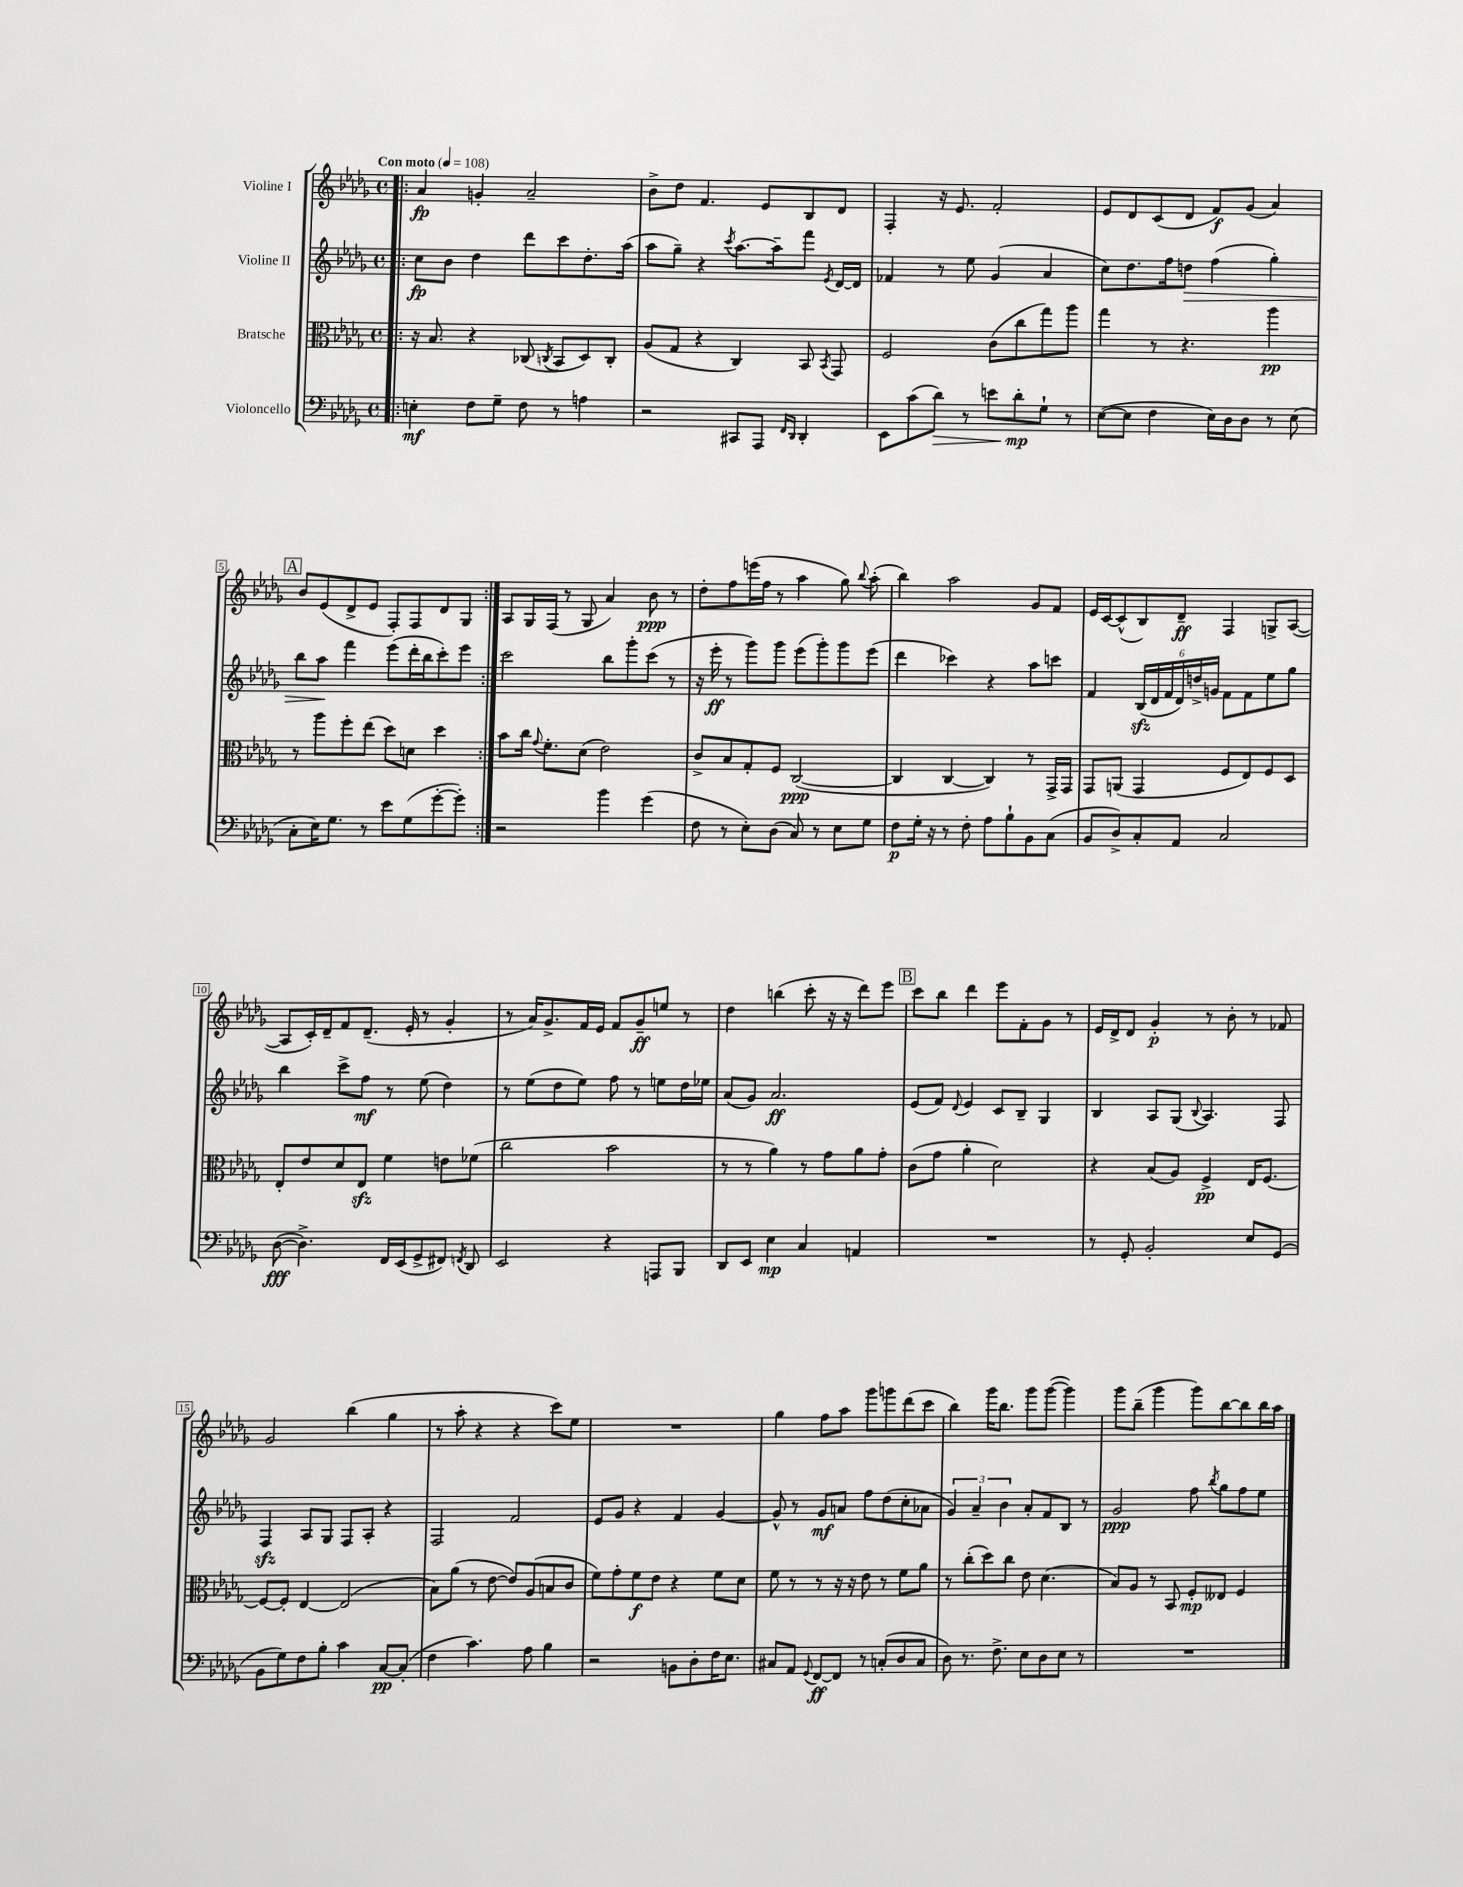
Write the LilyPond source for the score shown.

<<
\new StaffGroup <<
\new Staff = "s0" \with { instrumentName = "Violine I" } {
    \clef treble \key des \major \defaultTimeSignature \time 4/4 \tempo "Con moto" 4 = 108
    \autoBeamOff \repeat volta 2 { \bar ".|:" aes'4\fp g'4-. aes'2-- |
    bes'8[-> des''8] f'4. ees'8[ bes8 des'8] |
    f4-. r16 ees'8. f'2-. |
    ees'8[ des'8 c'8( des'8] f'8[\f) ges'8]( aes'4) |
    \mark \markup { \box "A" } bes'8[ ees'8( des'8-> ees'8] f8[-.) f8 des'8 ges8] | }
    aes8[ ges16 f16]( r8 ges8 aes'4) bes'8\ppp r8 |
    des''8[-. f''8 e'''16( f''16] r8 aes''4 ges''8) \appoggiatura { bes''8 } aes''8-.( |
    bes''4) aes''2 ges'8[ f'8] |
    ees'16[ c'16~ c'8-^( bes8) des'8]--\ff f4 g8[-> aes8]~( |
    aes8[ c'16-.) des'16-- f'8 des'8.]--( ees'16-. r8 ges'4-. |
    r8 aes'16[) ges'8.-> f'16 ees'16] f'8[ ges'8--\ff e''8] r8 |
    des''4 b''4( c'''8-. r16 r16 des'''8[) ees'''8] |
    \mark \markup { \box "B" } c'''8[ bes''8] des'''4 ees'''8[ f'8-. ges'8] r8 |
    ees'16[ des'16-> des'8] ges'4-.\p r8 bes'8-. r8 fes'8 |
    ges'2 bes''4( ges''4 |
    r8 aes''8-. r4 r4 c'''8[) ees''8] |
    R1 |
    ges''4 f''8[ aes''8] ges'''8[ g'''8 des'''8( c'''8] |
    bes''4) ges'''16[ bes''8.] ges'''8[ ges'''8]~( ges'''4) |
    ges'''8[ bes''8]--( ges'''4 ges'''8[) bes''8~ bes''8 bes''16 aes''16] \bar "|." |
}
\new Staff = "s1" \with { instrumentName = "Violine II" } {
    \clef treble \key des \major \defaultTimeSignature \time 4/4
    \autoBeamOff \repeat volta 2 { \bar ".|:" c''8[\fp bes'8] des''4 des'''8[ c'''8 des''8.-. aes''16]( |
    aes''8[ ges''8]--) r4 \acciaccatura { c'''8 } aes''8.[~ aes''16-- f'''8] \acciaccatura { ees'8 } des'16[~ des'16] |
    fes'4 r8 ees''8 ges'4( aes'4 |
    c''8[) des''8. f''16 d''8]\> f''4( ges''4-.) |
    \mark \markup { \box "A" } bes''8[ aes''8]\! f'''4 ees'''8[( des'''16-. bes''16 c'''8-.) ees'''8] | }
    c'''2 bes''8[ ges'''8-. c'''8]( r8 |
    r16 ees'''16-.\ff r8 ges'''8[) ges'''8] ees'''8[( ges'''8-.) ges'''8 ees'''8]( |
    des'''4 ces'''4) r4 aes''8[ c'''8] |
    f'4 \tuplet 6/4 { bes16[\sfz( des'16 f'16 des'16) d''16-> g'16] } f'8[ f'8 ees''8 ges''8] |
    bes''4 c'''8[-> f''8]\mf r8 ees''8( des''4) |
    r8 ees''8[( des''8 ees''8]) f''8 r8 e''8[ des''16 ees''16] |
    aes'8[( ges'8]) aes'2.\ff |
    \mark \markup { \box "B" } ees'8[( f'8]) \appoggiatura { des'8 } ees'4 c'8[ bes8]-- ges4 |
    bes4 aes8[ ges8]( \appoggiatura { bes8 } aes4.) f8 |
    f4\sfz aes8[ ges8] f8[ aes8]-. r4 |
    f2 f'2 |
    ees'8[ ges'8] r4 f'4 ges'4~ |
    ges'8-^ r8 ges'8[\mf a'8] f''8[ des''8( c''8-. aes'8] |
    \tuplet 3/2 { ges'4) aes'4-- bes'4 } aes'8[-. f'8 bes8] r8 |
    ges'2\ppp f''8 \acciaccatura { bes''8 } ges''8[ f''8 ees''8] \bar "|." |
}
\new Staff = "s2" \with { instrumentName = "Bratsche" } {
    \clef alto \key des \major \defaultTimeSignature \time 4/4
    \autoBeamOff \repeat volta 2 { \bar ".|:" r16 bes8. r4 ces8( \acciaccatura { c8 } bes,8[ des8) c8]-. |
    aes8[( ges8] r4 c4) bes,8 \acciaccatura { bes,8 } ges,8 |
    f2 c'8[( c''8 ges''8) aes''8] |
    ges''4 r8 r4. aes''4\pp |
    \mark \markup { \box "A" } r8 aes''8[ f''8-. ees''8]( des''8[) d'8] des''4 | }
    bes'8[ c''16] \appoggiatura { ges'8 } f'8.[-. des'8]( ees'2) |
    c'8[-> bes8 ges8-. f8] c2~\ppp( |
    c4 c4~ c4) r8 ges,16[-> ges,16] |
    ges,8[ a,8]( ges,4 f8[ ees8) f8 des8] |
    ees8[-. ees'8 des'8 ees8]\sfz f'4 e'8[ fes'8]( |
    c''2 bes'2 |
    r8 r8 aes'4) r8 ges'8[ aes'8 ges'8]-. |
    \mark \markup { \box "B" } c'8[( ges'8] aes'4-. des'2) |
    r4 bes8[( aes8]) f4->\pp ees16[ f8.]~ |
    f8[~ f8]-. ees4~ ees2( |
    bes8[) aes'8]( r8 ees'8~ ees'8[) aes8( b8 c'8] |
    f'8[) ges'8-. f'8\f ees'8] r4 f'8[ des'8] |
    f'8 r8 r8 r16 r16 ees'8 r8 f'8[ aes'8] |
    r8 c''8[-.( des''8) c''8] ees'8 des'4.( |
    bes8[) aes8] r8 bes,8 f8[-.\mp eeses8] f4 \bar "|." |
}
\new Staff = "s3" \with { instrumentName = "Violoncello" } {
    \clef bass \key des \major \defaultTimeSignature \time 4/4
    \autoBeamOff \repeat volta 2 { \bar ".|:" e4-.\mf f8[ ges8]-- f8 r8 a4 |
    r2 cis,8[ aes,,8] \grace { f,16[ des,16] } des,4-. |
    ees,8[ c'8( des'8]\>) r8 e'8[ des'8-.\mp\! ges8]-! r8 |
    ees8[~( ees8] f4 ees16[) des16 des8] r8 ees8( |
    \mark \markup { \box "A" } c8[-. ees16) ges8.] r8 ees'8[ ges8( ges'8~-. ges'8]-.) | }
    r2 bes'4 ges'4( |
    f8 r8 ees8[-.) des8]( c8) r8 ees8[ ges8] |
    f8[\p ges16]-. r16 r8 f8-. aes8[ bes8-! bes,8 c8]( |
    bes,8[ des8->) c8-. aes,8] c2 |
    des8~\fff( des4.->) f,16[ ees,16( ges,8-> fis,8]) \acciaccatura { f,8 } des,8 |
    ees,2 r4 a,,8[ bes,,8] |
    des,8[ ees,8] ees4\mp c4 a,4 |
    \mark \markup { \box "B" } R1 |
    r8 ges,8-. bes,2-. ees8[ ges,8]( |
    bes,8[ ges8) f8 bes8]-. c'4 c8[~\pp c8]-.( |
    f4 c'4.) aes8 bes4 |
    r2 b,8[ des8-. f16 ees8.] |
    cis8[ aes,8] \appoggiatura { ges,8 } f,8[~\ff f,8] r8 c8[-.( des8 c8] |
    des8) r8. f8.-> ees8[ des8 ees8] r8 |
    R1 \bar "|." |
}
>>
>>
\layout { \context { \Score \override BarNumber.stencil = #(make-stencil-boxer 0.1 0.3 ly:text-interface::print) } }
